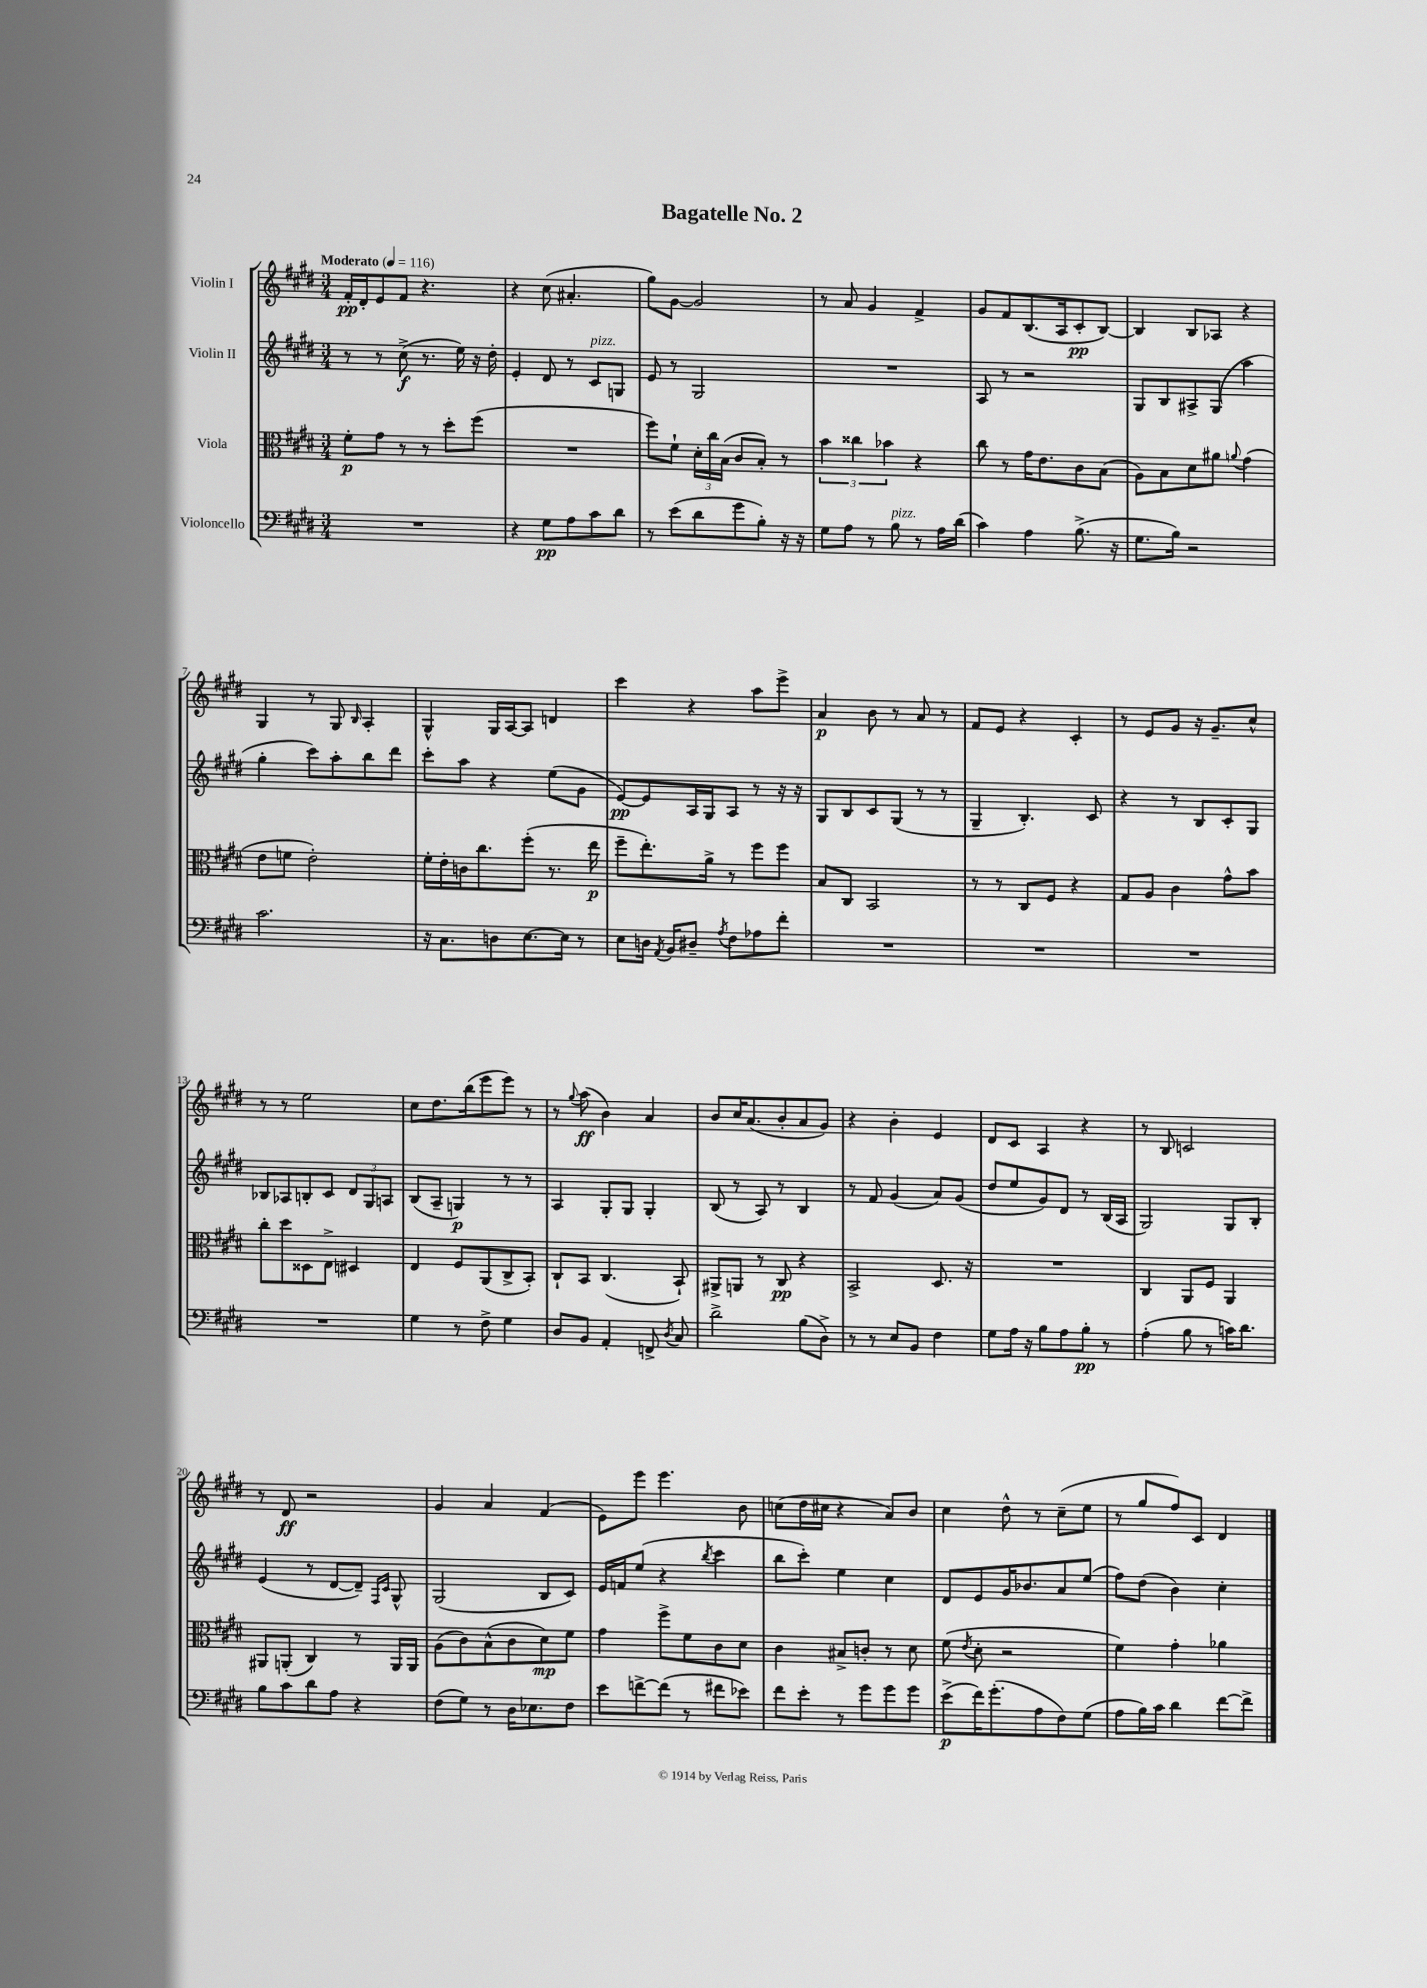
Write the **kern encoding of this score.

**kern	**kern	**kern	**kern
*staff4	*staff3	*staff2	*staff1
*clefF4	*clefC3	*clefG2	*clefG2
*k[f#c#g#d#]	*k[f#c#g#d#]	*k[f#c#g#d#]	*k[f#c#g#d#]
*M3/4	*M3/4	*M3/4	*M3/4
*MM116	*MM116	*MM116	*MM116
2.r	8f#'	8r	16f#'
.	.	.	16d#'
.	8g#	8r	8e
.	8r	(8cc#^	8f#
.	8r	8.r	4.r
.	8dd#'	.	.
.	.	16ee)	.
.	(8ff#	16r	.
.	.	16dd#'	.
=	=	=	=
4r	2.r	4e'	4r
8G#	.	8d#	(8cc#
8A	.	8r	4.a#'
8c#	.	8c#	.
8d#	.	8G	.
=	=	=	=
8r	8ff#)	8e	8gg#)
(8e	8f#`	8r	[8g#
8d#	24d#'	2G#	2g#]
.	24cc#	.	.
.	(24B	.	.
8g#	8c#	.	.
8B')	8B')	.	.
16r	8r	.	.
16r	.	.	.
=	=	=	=
8G#	6b	2.r	8r
8A	.	.	8a
.	6cc##	.	.
8r	.	.	4g#
.	6b-	.	.
8B	.	.	.
8r	4r	.	4f#^
16A	.	.	.
(16d#	.	.	.
=	=	=	=
4c#)	8cc#	8A	8g#
.	8r	8r	8f#
4A	16g#	2r	(8.B
.	8.e	.	.
.	.	.	16A
(8.B^	8c#	.	8c#'
.	(8B	.	[8B)
16r	.	.	.
=	=	=	=
8.G#	8A)	8G#	4B]
.	8B	8B	.
16B)	.	.	.
2r	8d#	8A#^	8B
.	8a#	(8G#	8A-
.	8qqa	.	.
.	(4g#	4aa	4r
=	=	=	=
2.c#	8e	4gg#'	4G#
.	8f	.	.
.	2e')	8ccc#)	8r
.	.	8aa'	8G#
.	.	.	16qqB
.	.	8bb	4A'
.	.	8ddd#	.
=	=	=	=
16r	16f#'	8ccc#'	4G#^^
8.C#	16e'	.	.
.	16c	8aa	.
.	8.cc#	.	.
8D	.	4r	16G#
.	.	.	[16A
[8.E	(8ff#'	.	8A]
.	8.r	(8ee	4d
16E]	.	.	.
8r	.	8g#	.
.	16ee	.	.
=	=	=	=
8E	8ff#~	[8e)	4ccc#
16D	8.ee')	8e]	.
8qAA	.	.	.
16BB	.	.	.
8D#~	.	16A	4r
.	16a^	16G#	.
8qA	.	.	.
8F#	8r	8A	.
8A-	8ff#	8r	8aa
8f#'	8ff#	16r	8eee^
.	.	16r	.
=	=	=	=
2.r	8B	8G#	4a
.	8C#	8B	.
.	2BB	8c#	8b
.	.	(8G#	8r
.	.	8r	8a
.	.	8r	8r
=	=	=	=
2.r	8r	4G#~	8f#
.	8r	.	8e
.	8C#	4.B')	4r
.	8F#	.	.
.	4r	.	4c#'
.	.	8c#	.
=	=	=	=
2.r	8G#	4r	8r
.	8A	.	8e
.	4c#	8r	8g#
.	.	8B	16r
.	.	.	8.g#~
.	8g#^^	8c#'	.
.	8b	8G#	8cc#^^
=	=	=	=
2.r	8cc#'	8B-	8r
.	8dd#	8A-	8r
.	8D##	8B'	2ee
.	8E^	8c#	.
.	4D#	12d#	.
.	.	12G#	.
.	.	12A	.
=	=	=	=
4G#	4E	(8B	8cc#
.	.	8A~	8.dd#
8r	8F#	4G)	.
.	.	.	(16bb
8F#^	(8AA	.	8eee
4G#	8C#^	8r	8eee)
.	8BB')	8r	8r
=	=	=	=
8D#	8C#`	4A	8r
.	.	.	8qqgg#
8BB	8BB	.	(8aa
4AA'	(4.C#	8G#'	4b)
.	.	8G#	.
8FF^	.	4G#'	4a
8qD#	.	.	.
8C#	8BB`)	.	.
=	=	=	=
2d#^	8AA#^	(8B	8b
.	8AA	8r	16cc#
.	.	.	(8.a
.	8r	8A)	.
.	8C#	8r	8b'
(8B	4r	4B	8a
8D#^)	.	.	8g#)
=	=	=	=
8r	2BB^	8r	4r
8r	.	8f#	.
8E	.	(4g#	4b'
8BB	.	.	.
4F#	8.D#	8a)	4e
.	.	(8g#	.
.	16r	.	.
=	=	=	=
8G#	2.r	8dd#	8d#
16A	.	8ee	8c#
16r	.	.	.
8B	.	8g#)	4A
8A	.	8d#	.
8B'	.	8r	4r
8r	.	(16B	.
.	.	16A	.
=	=	=	=
(4A'	4C#	2G#)	8r
.	.	.	8B
8B	8AA	.	2c
8r	8F#	.	.
16c)	4AA	8G#	.
8.d#	.	.	.
.	.	8B'	.
=	=	=	=
8B	8AA#	(4e	8r
8c#	(8AA'	.	8d#
8d#	4C#)	8r	2r
8A	.	[8d#	.
4r	8r	8d#~])	.
.	.	16qqF#	.
.	.	16qqc#	.
.	16AA	8G#^^	.
.	16AA	.	.
=	=	=	=
(8F#	(8A	(2G#	4g#
8G#)	8c#)	.	.
8r	(8B^^	.	4a
16D#	8c#	.	.
8.E-	.	.	.
.	8d#)	8B	(4f#
8F#	8f#	8c#)	.
=	=	=	=
8e	4g#	16e	8e)
.	.	16f	.
[8f^	.	(8ee	8eee
(8f]	8ff#^	4r	4.eee
8r	8f#	.	.
.	.	8qbb	.
8f#	8c#	4ccc#	.
8e-)	8d#	.	8b
=	=	=	=
8f#	4c#	8bb	(8cc
8e'	.	8ccc#')	16dd#
.	.	.	16cc#
8r	8B#^	4ee	4r
8g#	8c'	.	.
8g#	8r	4cc#	8a)
8g#	8d#	.	8b
=	=	=	=
(8e^	(8f#	8d#	4cc#
.	8qe	.	.
16f#)	8d#'	8e	.
(8.g#'	.	.	.
.	2r	16g#	8dd#^^
.	.	8.b-	.
8A	.	.	8r
8F#)	.	8a	(8cc#~
(8G#	.	(8ee	8ee
=	=	=	=
8A	4f#)	8ff#)	8r
16B)	.	(8dd#	8gg#
16c#	.	.	.
4d#	4g#'	4b)	8ff#)
.	.	.	8c#
[8f#	4a-	4cc#'	4d#
8f#^]	.	.	.
==	==	==	==
*-	*-	*-	*-
